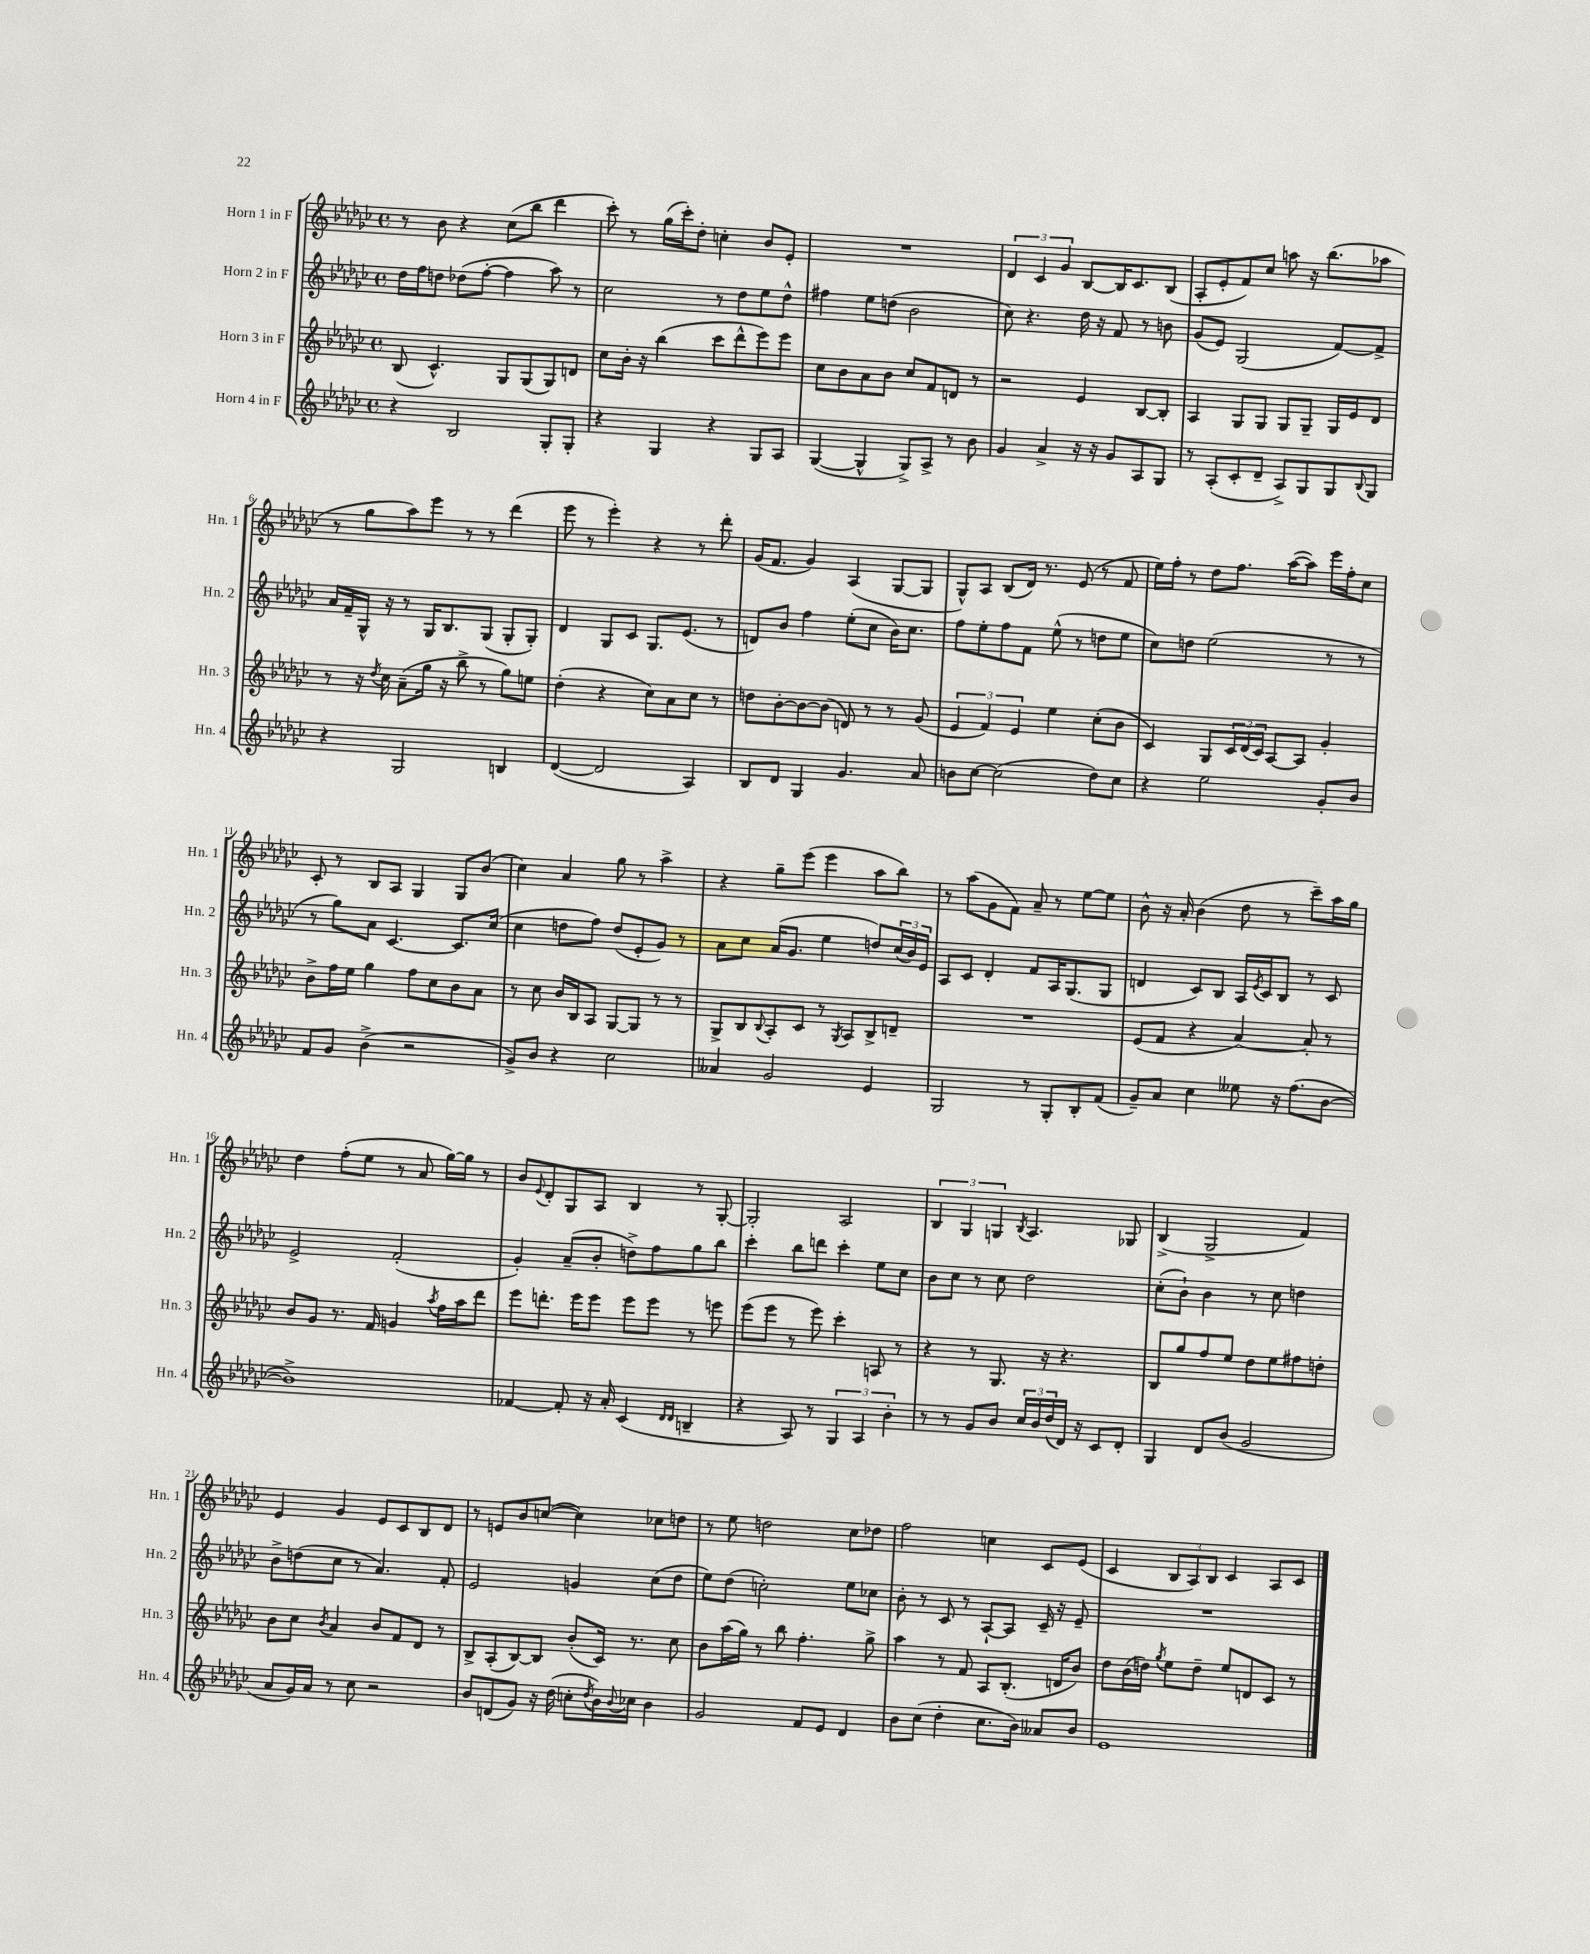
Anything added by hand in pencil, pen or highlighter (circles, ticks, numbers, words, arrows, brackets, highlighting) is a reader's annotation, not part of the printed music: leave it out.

**kern	**kern	**kern	**kern
*staff4	*staff3	*staff2	*staff1
*clefG2	*clefG2	*clefG2	*clefG2
*k[b-e-a-d-g-c-]	*k[b-e-a-d-g-c-]	*k[b-e-a-d-g-c-]	*k[b-e-a-d-g-c-]
*M4/4	*M4/4	*M4/4	*M4/4
*met(c)	*met(c)	*met(c)	*met(c)
4r	(8B-	16dd-	8r
.	.	16ff	.
.	4.c-^^)	8dd	8b-
2B-	.	(8dd-	4r
.	.	[8ff'	.
.	8G-	4ff]	(8cc-
.	(8G-	.	8bb-
8G-'	8G-)	8aa-)	4ddd-
8G-'	8d	8r	.
=	=	=	=
4r	8cc-	2cc-	8ccc-')
.	16b-'	.	8r
.	16r	.	.
4G-	(4bb-	.	(16gg-
.	.	.	16ccc-')
.	.	.	8dd-'
4r	8ccc-	8r	4cc'
.	8ddd-^^	8dd-	.
8G-	8eee-)	8ee-	8b-
8A-	8eee-	8dd-^^	8e-'
=	=	=	=
([4G-	8cc-	4ff#	1r
.	8b-	.	.
4G-^^]	8a-	8ee-	.
.	8b-	(8dd	.
8G-^)	8cc-	2b-	.
8A-^	8f	.	.
8r	8d	.	.
8b-	8r	.	.
=	=	=	=
4g-	2r	8cc-)	6d-
.	.	4.r	.
.	.	.	6c-
4a-^	.	.	.
.	.	.	6g-
16r	4e-	16dd-	[8B-
16r	.	16r	.
8g-	.	8f	16B-]
.	.	.	8.c-
8A-	[8B-	8r	.
8G-	8B-']	8b	(8B-
=	=	=	=
8r	4A-	(8g-	8A-'
(8A-'	.	8e-)	8e-'
8c-'	8G-	(2G-	8f)
8d-~	8G-	.	8cc-
8A-^)	8G-	.	8aa
8G-	8G-~	.	16r
.	.	.	(8.bb-
8G-	16G-	[8f)	.
.	16e-	.	.
8qqB-	.	.	.
8G-	8d-	8f^]	8aa-
=	=	=	=
4r	8r	16a-	8r
.	.	16f~	.
.	16r	16G-^^	8gg-
.	8qdd-	.	.
.	16cc-	16r	.
2G-	(8a-~	8r	8aa-)
.	16gg-	16G-	8eee-
.	16r	8.B-	.
.	8bb-^	.	8r
.	8r	(8G-	8r
4B	8gg-)	8G-'	(4ddd-
.	8ee	8G-')	.
=	=	=	=
([4d-	(4dd-'	4d-	8eee-
.	.	.	8r
2d-]	4r	8G-	4eee-')
.	.	8c-	.
.	8cc-)	8.G-	4r
.	8a-	.	.
.	.	(8.e-	.
4A-)	8cc-	.	8r
.	8r	8r	8ddd-'
=	=	=	=
8B-	8dd	8d)	(16g-
.	.	.	8.f
8d-	[8b-'	8b-	.
4G-	8b-_	4ff	4g-)
.	(8b-]	.	.
4.g-	8d)	(8ee-'	(4A-
.	8r	8cc-	.
.	8r	16b-)	[8G-
.	.	8.cc-	.
8a-	(8g-	.	8G-]
=	=	=	=
8b	6e-	8ff	8G-^^)
[8cc-	.	8ee-'	8A-
.	6f)	.	.
(2cc-]	.	8ff	(8B-
.	6e-	.	.
.	.	8f	16d-)
.	.	.	8.r
.	4ee-	(8ee-^^	.
.	.	8r	(8e-
8dd-)	(8cc-'	8dd	8r
8cc-	8b-	8ee-	8f
=	=	=	=
4r	4c-)	8cc-)	16ee-)
.	.	.	16ff'
.	.	8dd	8r
2ee-	8G-	(2ee-	8dd-
.	24c-	.	8.ff
.	(24d-	.	.
.	24c-)	.	.
.	[8A-	.	.
.	.	.	([16aa-
.	8A-]	.	8aa-])
8g-'	4g-'	8r	16eee-
.	.	.	16ff'
8b-	.	8r	8cc-
=	=	=	=
8f	8b-^	8r	8c-'
8g-	16ff	8gg-)	8r
.	16ee-	.	.
(4b-^	4gg-	8a-	8B-
.	.	[4.c-	8A-
2r	8ff	.	4G-
.	8cc-	.	.
.	8b-	8.c-]	8G-
.	8a-	.	(8b-
.	.	(16cc-	.
=	=	=	=
8g-^)	8r	4cc-	4cc-)
8b-	8cc-	.	.
4r	16b-	8dd	4a-
.	16B-	.	.
.	8A-	8ff)	.
2cc-	[8G-	(8dd	8gg-
.	8G-]	8e-'	8r
.	8r	8g-)	4aa-^
.	8r	8r	.
=	=	=	=
4a--	8G-^	8a-	4r
.	8B-	8cc-	.
.	8qqB-	.	.
2g-	8A-'	(16a-	8gg-~
.	.	8.g-	.
.	8c-	.	(8eee-
.	8r	4ee-	4eee-
.	8qG-	.	.
.	8A-	.	.
4e-	8B-^	8dd)	8aa-
.	8d~	(24cc-	8bb-)
.	.	24b-)	.
.	.	24e-	.
=	=	=	=
2G-	1r	8A-	8r
.	.	8c-	(8aa-
.	.	4d-'	8g-
.	.	.	8f)
8r	.	8f	8a-~
8G-'	.	16A-	8r
.	.	(8.G-	.
8B-'	.	.	[8ee-
(8f	.	8G-	8ee-]
=	=	=	=
8g-~)	(8e-	4d	8b-^^
8a-	8f	.	16r
.	.	.	16a-'
4cc-	4r	8c-)	(4b-
.	.	8B-	.
8ee--	[4a-)	16A-	8dd-
.	.	8qe-	.
.	.	16c-	.
16r	.	8B-	8r
(8.ff	.	.	.
.	8a-']	8r	8ccc-~)
[8b-	8r	8c-	16aa-
.	.	.	16gg-
=	=	=	=
1b-^])	8b-	2e-^	4dd-
.	8g-	.	.
.	8.r	.	(8ff'
.	.	.	8ee-
.	16f	.	.
.	4g	(2f'	8r
.	.	.	8a-
.	8qaa-	.	.
.	16ff	.	[16gg-)
.	16aa-	.	16gg-]
.	8ddd-	.	8r
=	=	=	=
[4f-	8eee-	4g-')	8b-
.	.	.	8qqe-
.	8.ddd'	.	8d-'
8f-']	.	(8a-~	8G-
.	16eee-	.	.
16r	8eee-	8b-'	8A-
16a-'	.	.	.
(4c-	8eee-	8dd^)	4B-
.	8eee-	8ff	.
16qqd-	.	.	.
16qqd-	.	.	.
4B~	8r	8gg-	8r
.	8eee	8bb-	[8G-'
=	=	=	=
4r	(8eee-	4ccc-'	2G-']
.	8eee-	.	.
8A-)	8r	8bb-	.
8r	8eee-)	8ddd	.
6G-	4ccc-'	4ccc-'	2A-
6A-	.	.	.
.	8A	8ee-	.
6b-'	.	.	.
.	8r	8cc-	.
=	=	=	=
8r	4r	8b-	6B-
8r	.	8cc-	.
.	.	.	6G-
8g-	8r	8r	.
.	.	.	6G
8b-	8.G-	8cc-	.
.	.	.	8qB-
24cc-	.	2dd-	4.A-
24b-	.	.	.
.	16r	.	.
(24dd-	.	.	.
16d-)	4.r	.	.
16r	.	.	.
8c-	.	.	.
8d-'	.	.	8G-
=	=	=	=
4G-	8B-	(8cc-'	(4B-^
.	8gg-	8b-`)	.
8d-	8ff	4b-	2G-^
(8b-	8ee-	.	.
2g-	8dd-	8r	.
.	8ee-	8cc-	.
.	8ff#	4dd	4f)
.	8dd'	.	.
=	=	=	=
8a-	8b-	8b-^	4e-
16g-)	8cc-	(8dd	.
16a-	.	.	.
.	8qb-	.	.
8r	4a-	8cc-	4g-
8cc-	.	8r	.
2r	8b-	4.a-)	8e-
.	8f	.	8c-
.	8d-	.	8B-
.	8r	8f'	8d-
=	=	=	=
8b-	8B-^	2e-	8r
(8d	(8A-'	.	8e
8g-)	[8B-)	.	8b-
16r	8B-]	.	([8cc
(16dd-	.	.	.
8cc'	(8b-'	4g	4cc])
8qdd-	.	.	.
16b-)	16c-)	.	.
8qqb-	.	.	.
16cc-	8.r	.	.
4b-	.	(8cc-	8cc-
.	8cc-	8dd-	8dd
=	=	=	=
2g-	8b-	8ee-)	8r
.	(16aa-	(8dd-	8ee-
.	16gg-)	.	.
.	8r	2cc')	2dd
.	8bb-	.	.
8f	4.ff'	.	.
8e-	.	.	.
4d-	.	8ee-	8cc-
.	8gg-^	8cc-	8dd-
=	=	=	=
8b-	4aa-	8b-'	2ff
(8cc-	.	8r	.
4dd-'	8r	8c-	.
.	8f	8r	.
8.cc-	8A-	[8A-`	4cc
.	(8.B-'	8A-]	.
16b-)	.	.	.
8a--	.	16c-~	8c-
.	16d	16r	.
8b-	8b-)	8e-~	(8e-
=	=	=	=
1e-	8dd-	1r	4c-
.	(16b-	.	.
.	16dd)	.	.
.	8qgg-	.	.
.	8ee-	.	12B-
.	.	.	12A-)
.	8dd~	.	.
.	.	.	12B-
.	8ee-	.	4c-
.	8d	.	.
.	8c-	.	8A-
.	8r	.	8c-
==	==	==	==
*-	*-	*-	*-
